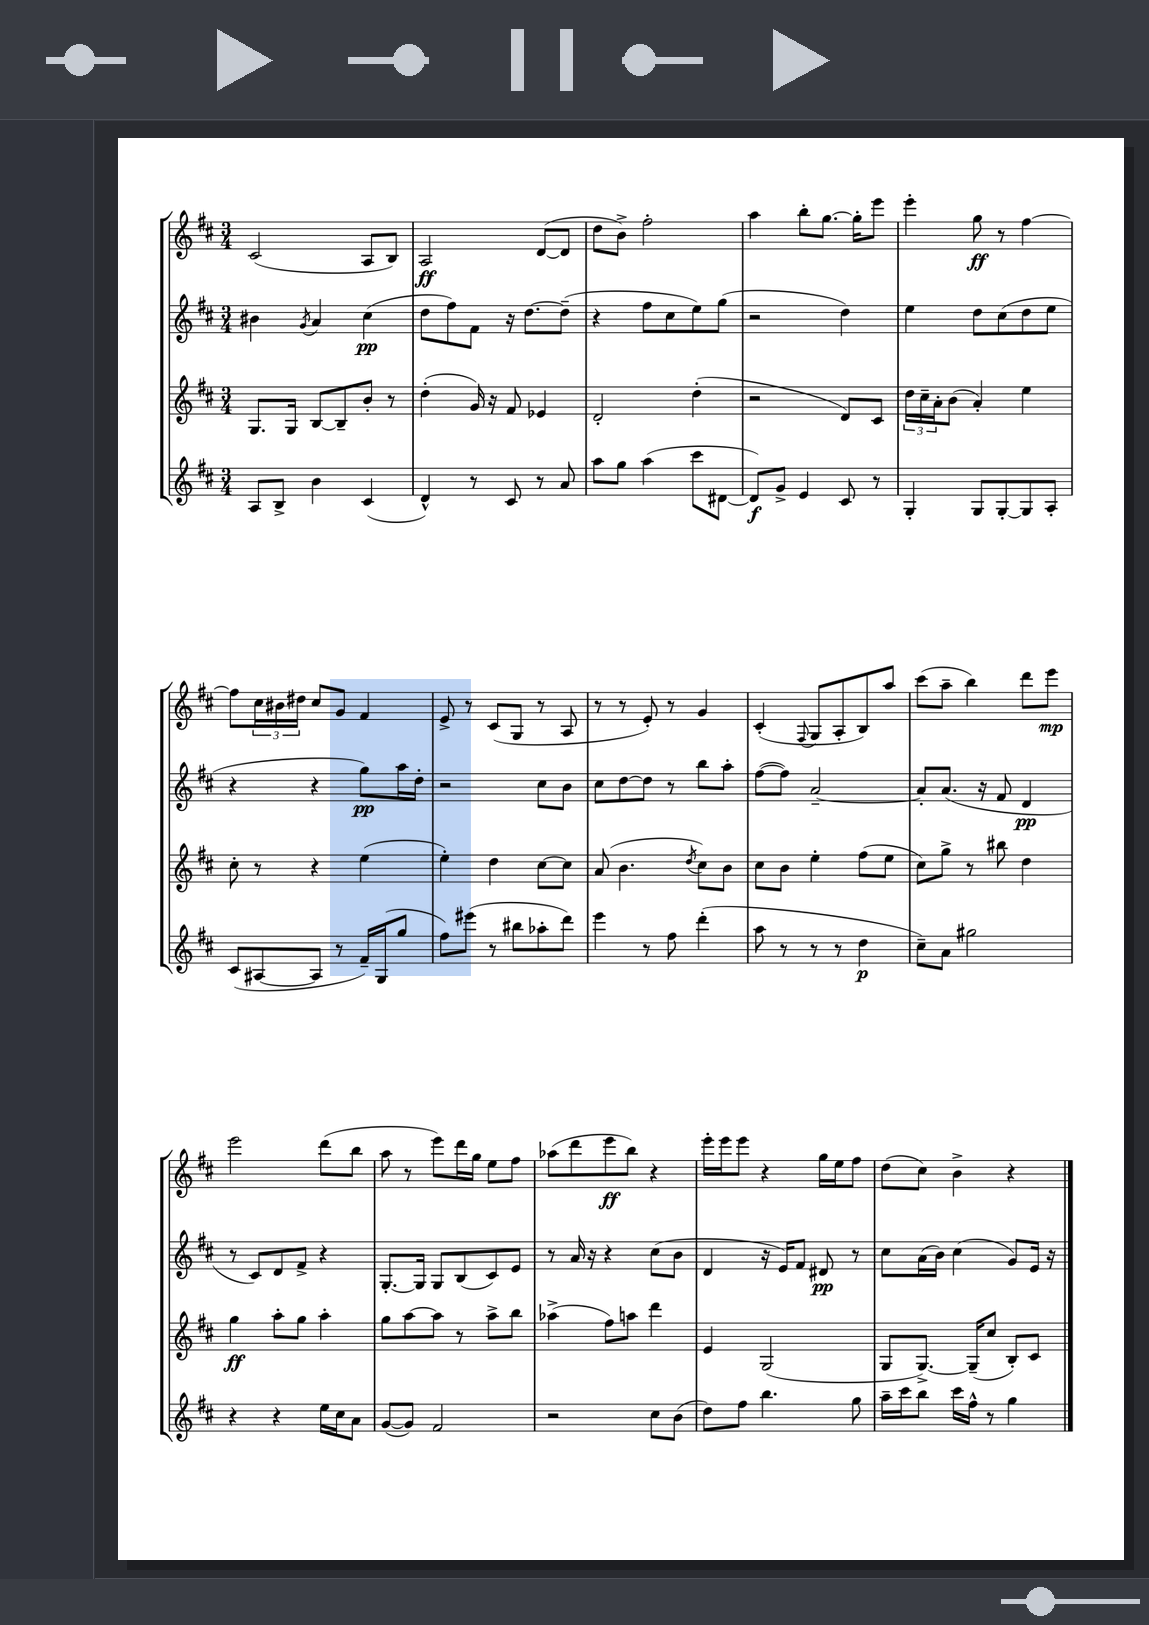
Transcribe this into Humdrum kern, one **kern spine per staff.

**kern	**kern	**kern	**kern
*staff4	*staff3	*staff2	*staff1
*clefG2	*clefG2	*clefG2	*clefG2
*k[f#c#]	*k[f#c#]	*k[f#c#]	*k[f#c#]
*M3/4	*M3/4	*M3/4	*M3/4
8A	8.G	4b#	(2c#
8B^	.	.	.
.	16G	.	.
.	.	8qg	.
4b	[8B	4a	.
.	8B~]	.	.
(4c#	8b'	(4cc#	8A
.	8r	.	8B)
=	=	=	=
4d^^)	(4dd'	8dd	2A
.	.	8ff#)	.
8r	16g)	8f#	.
.	16r	.	.
8c#	8f#	16r	.
.	.	[8.dd	.
8r	4e-	.	([8d
8a	.	(8dd~]	8d]
=	=	=	=
8aa	2d'	4r	8dd
8gg	.	.	8b^)
(4aa	.	8ff#	2ff#'
.	.	8cc#	.
8ccc#	(4dd'	8ee)	.
[8d#	.	(8gg	.
=	=	=	=
8d#])	2r	2r	4aa
8g^	.	.	.
4e	.	.	8bb'
.	.	.	[8.gg
8c#	8d)	4dd)	.
.	.	.	16gg']
8r	8c#	.	8eee
=	=	=	=
4G'	24dd	4ee	4eee'
.	24cc#~	.	.
.	24a'	.	.
.	(8b	.	.
8G	4a')	8dd	8gg
[8G'	.	(8cc#	8r
8G]	4ee	8dd	[4ff#
8A'	.	8ee	.
=	=	=	=
(8c#	8cc#'	4r	8ff#]
[8A#	8r	.	24cc#
.	.	.	24b#
.	.	.	24dd#
8A#]	4r	4r	8cc#
8r	.	.	8g
16f#~)	(4ee	8gg)	4f#
(16G	.	.	.
8gg	.	16aa	.
.	.	16dd'	.
=	=	=	=
8ff#)	4ee')	2r	8e^
(8eee#	.	.	8r
8r	4dd	.	(8c#
8bb#	.	.	8G
8aa-'	[8cc#	8cc#	8r
8ddd)	8cc#]	8b	8A
=	=	=	=
4eee	(8a	8cc#	8r
.	4.b	[8dd	8r
8r	.	8dd]	8e')
8ff#	.	8r	8r
.	8qdd	.	.
(4ddd'	8cc#)	8bb	4g
.	8b	8aa'	.
=	=	=	=
8aa	8cc#	([8ff#	(4c#'
8r	8b	8ff#])	.
.	.	.	8qqF#
8r	4ee'	[2a~	8G
8r	.	.	8A'
4dd	(8ff#	.	8B)
.	8ee	.	8aa
=	=	=	=
8cc#~)	8cc#)	8a']	(8ccc#
8a	8gg^	(8.a	8aa~
2gg#	8r	.	4bb)
.	.	16r	.
.	8bb#	8f#	.
.	4dd	4d	8ddd
.	.	.	8eee
=	=	=	=
4r	4gg	8r	2eee
.	.	8c#)	.
4r	8aa'	8d	.
.	8gg	8f#^	.
16ee	4aa'	4r	(8ddd
16cc#	.	.	.
8a	.	.	8bb
=	=	=	=
([8g	8gg	[8.G'	8aa
8g])	[8aa	.	8r
.	.	16G]	.
2f#	8aa]	8G	8eee)
.	8r	(8B	16ddd
.	.	.	16gg
.	8aa^	8c#)	8ee
.	8bb	8e	8ff#
=	=	=	=
2r	(4aa-^	8r	(8aa-
.	.	16a	8ddd
.	.	16r	.
.	8ff#)	4r	8eee
.	8aa	.	8bb)
8cc#	4ddd	(8cc#	4r
(8b	.	8b	.
=	=	=	=
8dd)	4e	4d	16eee'
.	.	.	16eee
8ff#	.	.	8eee
4.bb	(2G	16r	4r
.	.	16e)	.
.	.	8f#	.
.	.	8d#	16gg
.	.	.	16ee
8gg	.	8r	8ff#
=	=	=	=
16aa~	8G	8cc#	(8dd
16ccc#	.	.	.
8bb	[8.G^)	(16a	8cc#)
.	.	16b)	.
16ccc#	.	(4cc#	4b^
16ff#^^	(16G~]	.	.
8r	8cc#	.	.
4gg	8B')	8g)	4r
.	8c#	16e	.
.	.	16r	.
==	==	==	==
*-	*-	*-	*-
